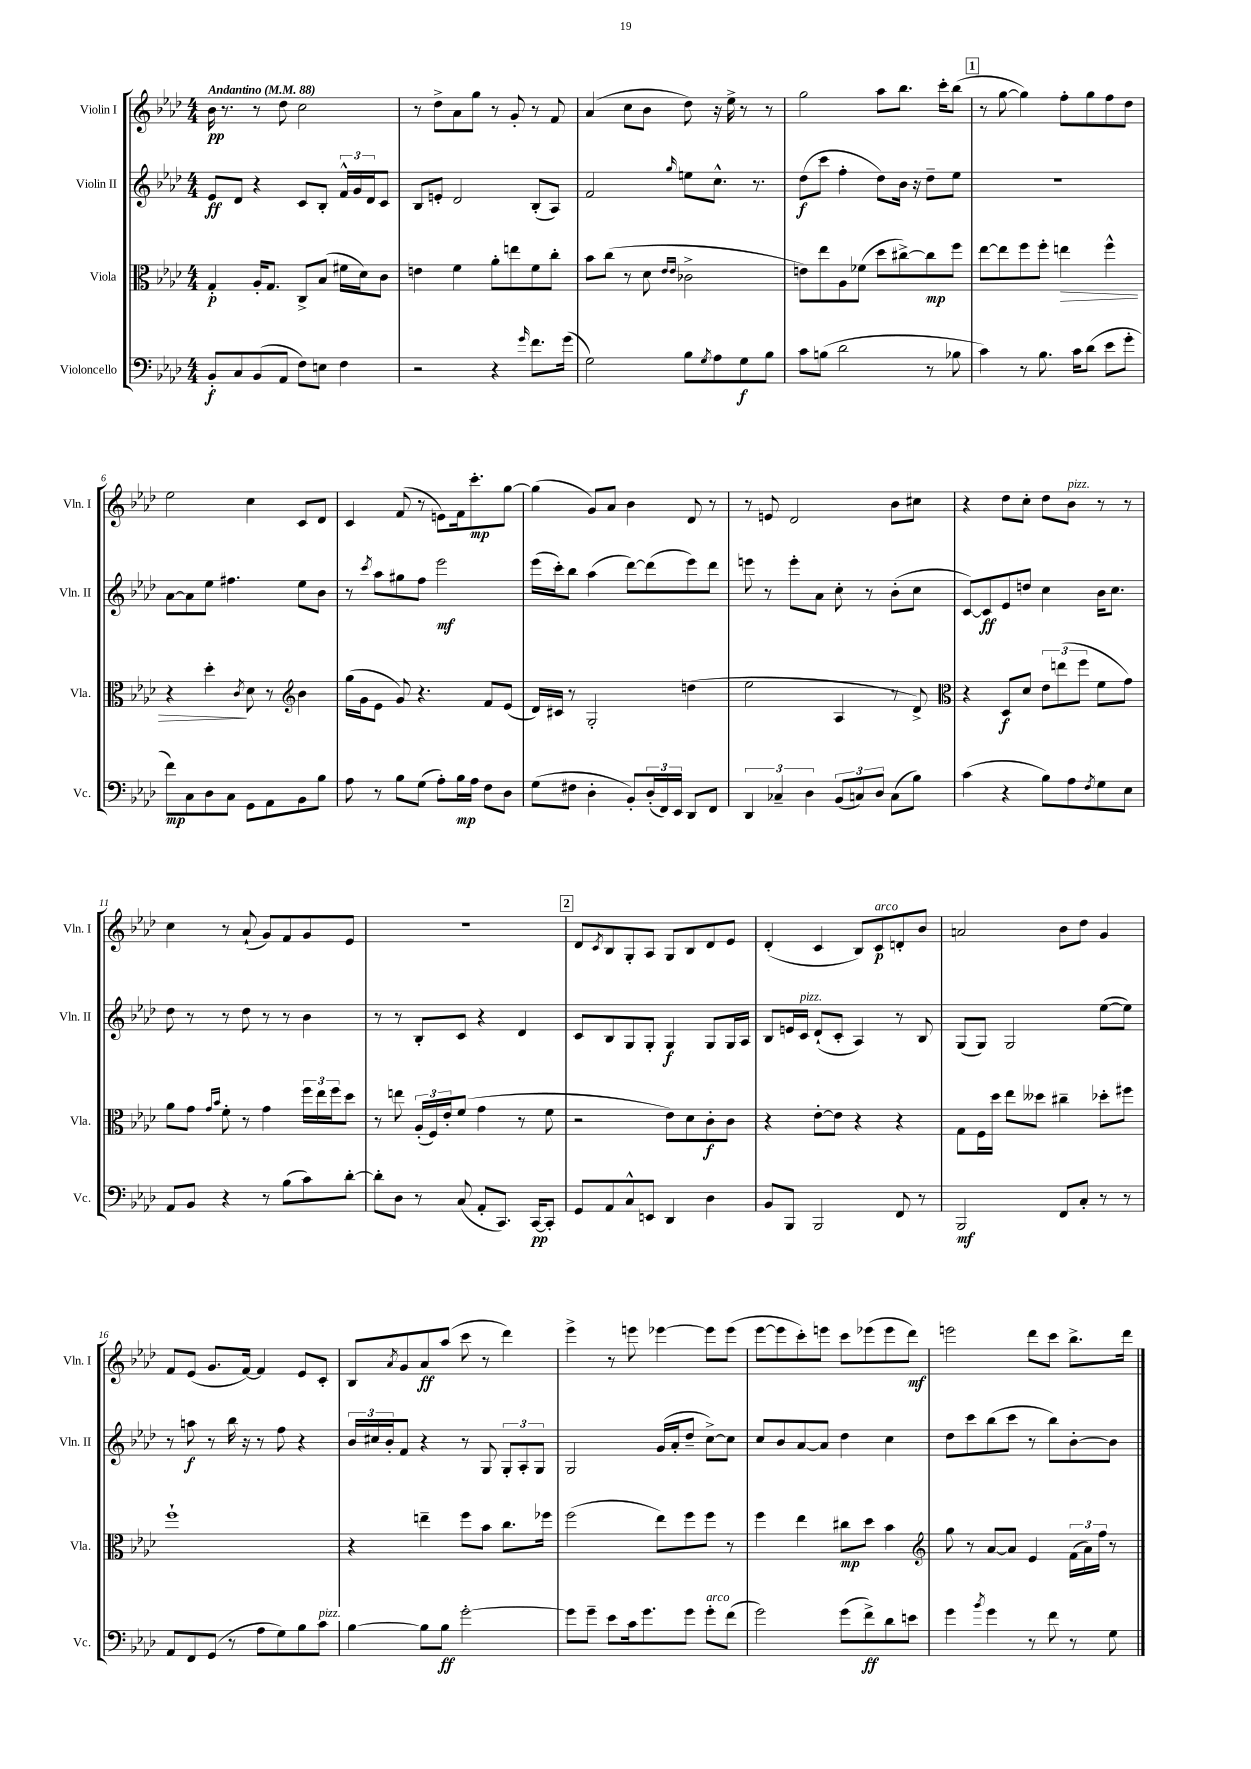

**kern	**kern	**kern	**kern
*staff4	*staff3	*staff2	*staff1
*clefF4	*clefC3	*clefG2	*clefG2
*k[b-e-a-d-]	*k[b-e-a-d-]	*k[b-e-a-d-]	*k[b-e-a-d-]
*M4/4	*M4/4	*M4/4	*M4/4
*MM88	*MM88	*MM88	*MM88
8BB-'	4G'	8e-	16b-
.	.	.	8.r
8C	.	8d-	.
(8BB-	16A-'	4r	8r
.	8.G	.	.
8AA-	.	.	8dd-
8F)	8C^	8c	2cc
8E	(8B-	8B-'	.
4F	16f#	24f^^	.
.	.	24g	.
.	16d-)	.	.
.	.	24d-	.
.	8c	8c	.
=	=	=	=
2r	4e	8B-	8r
.	.	8e'	8dd-^
.	4f	2d-	8a-
.	.	.	8gg
4r	8a-'	.	8r
.	8ee	.	8g'
16qqg	.	.	.
8.f	8f	(8B-'	8r
.	8cc'	8A-)	8f
(16g	.	.	.
=	=	=	=
2G)	8b-	2f	(4a-
.	(8cc	.	.
.	8r	.	8cc
.	8d-	.	8b-
.	16qqe-	.	.
.	16qqe-	16qqgg	.
8B-	2c-^	8ee	8dd-)
8qG	.	.	.
8A-	.	8.cc^^	16r
.	.	.	16ee-^
8G	.	.	8r
.	.	8.r	.
8B-	.	.	8r
=	=	=	=
8c	8e)	(8dd-	2gg
(8B	8ee-	8ccc	.
2d-	8A-	4ff'	.
.	(8f-	.	.
.	8dd-	8dd-)	8aa-
.	[8cc#^)	16b-	8.bb-
.	.	16r	.
8r	8cc#]	8dd-~	.
.	.	.	16ccc'
8B-	8ff	8ee-	(8bb-
=	=	=	=
4c)	[8ee-	1r	8r
.	8ee-]	.	[8gg
8r	8ff	.	4gg])
8.B-	8ff'	.	.
.	4ee	.	8ff'
16c	.	.	.
(8d-	.	.	8gg
8e-	4ff^^	.	8ff
8g'	.	.	8dd-
=	=	=	=
8f)	4r	[8a-	2ee-
8C	.	8a-]	.
8D-	4dd-'	8ee-	.
8C	.	4.ff#	.
.	8qc	.	.
8GG	8d-	.	4cc
8AA-	8r	.	.
*	*clefG2	*	*
8BB-	4b-	8ee-	8c
8B-	.	8b-	8d-
=	=	=	=
8A-	(16gg	8r	4c
.	16g	.	.
.	.	8qccc	.
8r	8e-	8aa-	.
8B-	8g)	8gg#	(8f
(8G	4.r	8ff	8r
8A-')	.	2eee-	8e)
16B-	.	.	16f
16A-	.	.	8.ccc'
8F	8f	.	.
8D-	(8e-	.	[8gg
=	=	=	=
(8G	16d-)	(16eee-	(4gg]
.	16c#	16ccc')	.
8F#	8r	8bb-	.
4D-'	2G'	(4aa-	8g)
.	.	.	8a-
8BB-')	.	[8ddd-)	4b-
(24D-'	.	(8ddd-]	.
24FF)	.	.	.
24EE-	.	.	.
8DD-	(4dd	8eee-)	8d-
8FF	.	8ddd-	8r
=	=	=	=
6DD-	2ee-	8eee	8r
.	.	8r	8e
6C-~	.	.	.
.	.	8eee'	2d-
6D-	.	.	.
.	.	8a-	.
(12BB-	4A-	8cc'	.
12C)	.	.	.
.	.	8r	.
12D-	.	.	.
(8C	8r	(8b-'	8b-
8B-)	8d-^)	8cc	8cc#
=	=	=	=
*	*clefC3	*	*
(4c	4r	[8c)	4r
.	.	8c]	.
4r	8D-	8e-	8dd-
.	8d-	8dd	8cc'
8B-)	12e-	4cc	8dd-
.	(12ee	.	.
8A-	.	.	8b-
.	12ff	.	.
8qF	.	.	.
8G	8f	16b-	8r
.	.	8.cc	.
8E-	8g)	.	8r
=	=	=	=
8AA-	8a-	8dd-	4cc
8BB-	8g	8r	.
.	16qqg	.	.
.	16qqb-	.	.
4r	8f'	8r	8r
.	8r	8dd-	(8a-`
8r	4g	8r	8g)
(8B-	.	8r	8f
8c)	24ff	4b-	8g
.	24ee-	.	.
.	24ff	.	.
[8d-'	8dd-	.	8e-
=	=	=	=
8d-']	8r	8r	1r
8D-	8ee	8r	.
8r	(24A-'	8B-'	.
.	24F)	.	.
.	24e-'	.	.
(8C	(8f	8c	.
8AA-'	4g	4r	.
8.CC)	.	.	.
.	8r	4d-	.
[16CC	.	.	.
8CC']	8f	.	.
=	=	=	=
8GG	2r	8c	8d-
.	.	.	8qc
8AA-	.	8B-	8B-
8C^^	.	8G	8G'
8EE	.	8G'	8A-
4DD-	8e-)	4G	8G
.	8d-	.	8B-
4D-	8c'	8G	8d-
.	8c	16G	8e-
.	.	16A-	.
=	=	=	=
8BB-	4r	8B-	(4d-'
8BBB-	.	16e	.
.	.	16c	.
2BBB-	[8e-'	(8d-`	4c
.	8e-]	8c'	.
.	4r	4A-)	8B-)
.	.	.	8c
8FF	4r	8r	8d'
8r	.	8B-	8b-
=	=	=	=
2BBB-	8G	(8G	2a
.	16F	8G)	.
.	16dd-	.	.
.	8ee-	2G	.
.	8dd--	.	.
8FF	4cc#~	.	8b-
8C'	.	.	8dd-
8r	8dd-'	([8ee-	4g
8r	8ff#	8ee-])	.
=	=	=	=
8AA-	1ff`	8r	8f
8FF	.	8aa	(8e-
(8GG	.	8r	8.g
8r	.	16bb-	.
.	.	16r	[16f)
8A-	.	8r	4f]
8G)	.	8ff	.
8B-	.	4r	8e-
8c	.	.	8c'
=	=	=	=
[4B-	4r	24b-	8B-
.	.	24cc#	.
.	.	24b-'	.
.	.	.	8qa-
.	.	8f	8g
8B-]	4ee~	4r	8a-
8B-	.	.	(8aa-
[2g'	8ff	8r	8ccc
.	8b-	8G	8r
.	8.cc	12G'	4ddd-)
.	.	12A-'	.
.	.	12G	.
.	16ff-	.	.
=	=	=	=
8g]	(2ff	2G	4eee-^
8g~	.	.	.
8e-	.	.	8r
16c	.	.	8eee
8.g	.	.	.
.	8ee-)	(16g	[4eee-
.	.	16a-'	.
8g	8ff	8dd-~	.
8g'	8ff	[8cc^)	8eee-]
(8f	8r	8cc]	(8eee-
=	=	=	=
2g)	4ff	8cc	[8eee-
.	.	8b-	8eee-]
.	4ee-	[8a-	8ccc')
.	.	8a-]	8eee
(8g	8cc#	4dd-	8ccc
8f^)	8dd-	.	(8eee-
8d-	4b-	4cc	8eee-
8e	.	.	8ddd-)
=	=	=	=
*	*clefG2	*	*
4g	8gg	8dd-	2eee
.	8r	8ccc	.
8qb-	.	.	.
4g	[8a-	(8bb-	.
.	8a-]	8ccc	.
8r	4e-	8r	8ddd-
8f	.	8bb-)	8ccc
8r	(24f	[8b-'	8.bb-^
.	24a-)	.	.
.	24ff	.	.
8G	8r	8b-]	.
.	.	.	16ddd-
==	==	==	==
*-	*-	*-	*-
